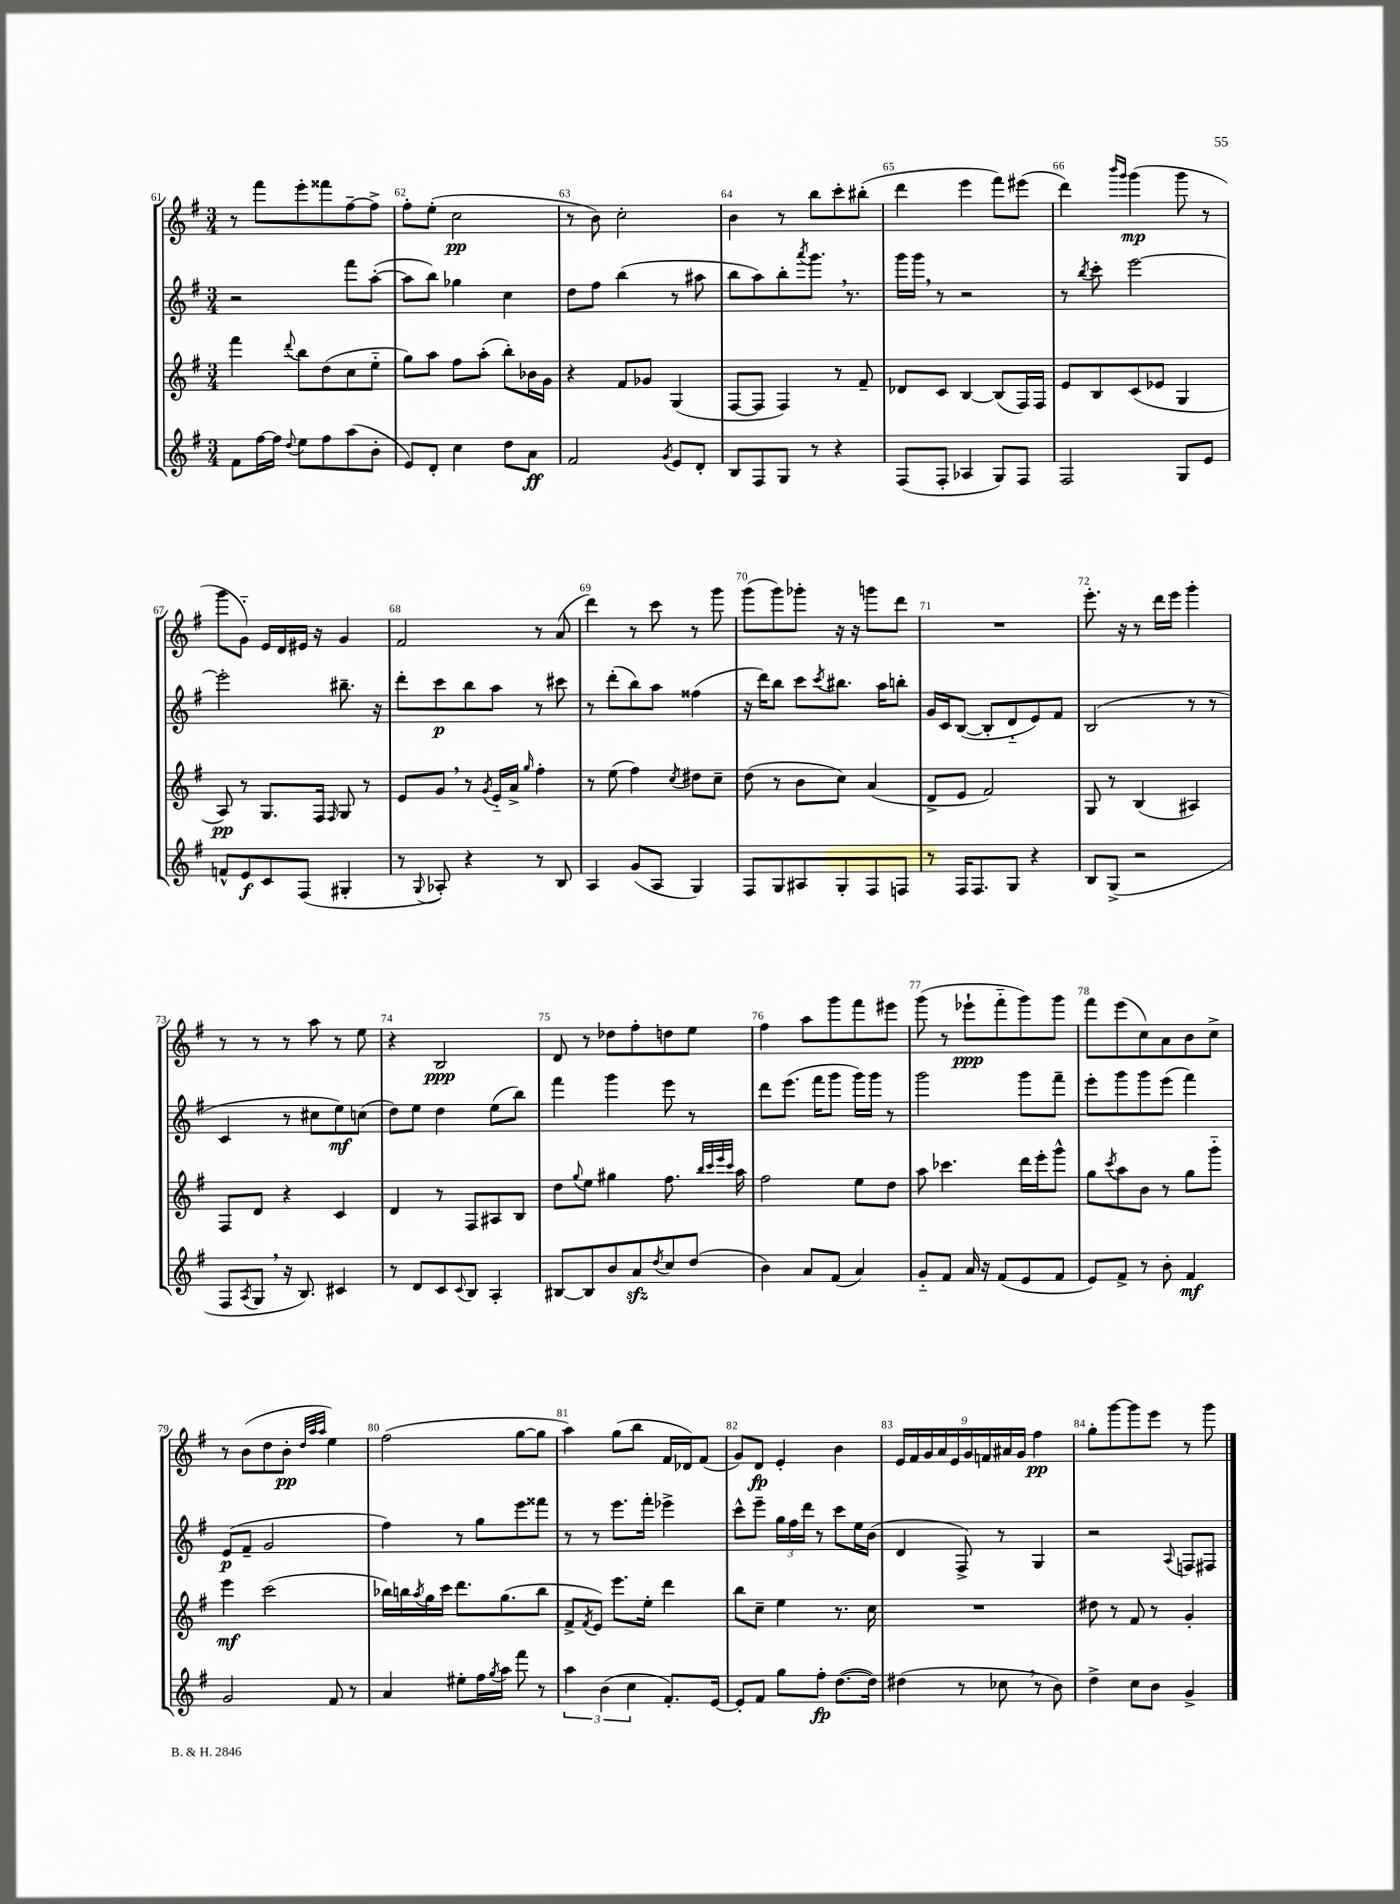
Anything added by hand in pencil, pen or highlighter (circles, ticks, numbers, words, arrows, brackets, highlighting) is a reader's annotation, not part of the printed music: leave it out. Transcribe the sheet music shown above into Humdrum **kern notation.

**kern	**dynam	**kern	**dynam	**kern	**dynam	**kern	**dynam
*part4	*part4	*part3	*part3	*part2	*part2	*part1	*part1
*staff4	*staff4	*staff3	*staff3	*staff2	*staff2	*staff1	*staff1
*clefG2	*	*clefG2	*	*clefG2	*	*clefG2	*
*k[f#]	*	*k[f#]	*	*k[f#]	*	*k[f#]	*
*M3/4	*	*M3/4	*	*M3/4	*	*M3/4	*
=61	=61	=61	=61	=61	=61	=61	=61
8f#\L	.	4fff#\	.	2r	.	8r	.
[16ff#\L	.	.	.	.	.	8fff#\L	.
16ff#\JJ]	.	.	.	.	.	.	.
8qqdd/	.	8qqddd/	.	.	.	.	.
8ee\L	.	8bb\L	.	.	.	8eee'\	.
8ff#\	.	(8dd\	.	.	.	8fff##X\	.
(8aa\	.	8cc\	.	8fff#\L	.	[8ff#~\	.
8b'\J	.	8ee\J	.	([8aa'\J	.	8ff#^\J]	.
=62	=62	=62	=62	=62	=62	=62	=62
8e/L)	.	8gg\L)	.	8aa\L]	.	8ff#'\L	.
8d'/J	.	8aa\J	.	8bb\J)	.	(8ee'\J	.
4cc\	.	8ff#\L	.	4gg-X\	.	2cc\	pp
.	.	(8aa'\J	.	.	.	.	.
8dd\L	.	8bb'\L)	.	4cc\	.	.	.
8a\J	ff	16b-X\L	.	.	.	.	.
.	.	16g\JJ	.	.	.	.	.
=63	=63	=63	=63	=63	=63	=63	=63
2f#/	.	4r	.	8dd\L	.	8r	.
.	.	.	.	8ff#\J	.	8b\)	.
.	.	8f#/L	.	(4bb\	.	2cc'\	.
.	.	8g-X/J	.	.	.	.	.
8qg/	.	.	.	.	.	.	.
8e/L	.	(4G/	.	8r	.	.	.
8d'/J	.	.	.	8aa#X\	.	.	.
=64	=64	=64	=64	=64	=64	=64	=64
8B/L	.	[8F#/L	.	8bb\L	.	4b\	.
8F#/	.	8F#/J]	.	8aa\)	.	.	.
8G/J	.	4F#/)	.	8bb'\	.	8r	.
.	.	.	.	8qaaa/	.	.	.
8r	.	.	.	8.ggg,\J	.	8bb\L	.
4r	.	8r	.	.	.	8ccc'\	.
.	.	.	.	8.r	.	.	.
.	.	8f#~/	.	.	.	(8bb#X'\J	.
=65	=65	=65	=65	=65	=65	=65	=65
(8F#/L	.	8d-X/L	.	16ggg\LL	.	4ddd\	.
.	.	.	.	16ggg,\JJ	.	.	.
8F#'/J	.	8c/J	.	8r	.	.	.
4A-X/	.	[4B/	.	2r	.	4eee\	.
8G/L)	.	(8B/L]	.	.	.	8fff#\L)	.
8F#/J	.	16F#/L)	.	.	.	(8eee#X\J	.
.	.	16F#/JJ	.	.	.	.	.
=66	=66	=66	=66	=66	=66	=66	=66
2F#/	.	8e/L	.	8r	.	4ddd\)	.
.	.	.	.	8qbb/	.	.	.
.	.	8B/	.	8ccc'\	.	.	.
.	.	.	.	.	.	16qqbbb/LL	.
.	.	.	.	.	.	16qqggg/JJ	.
.	.	(8c/	.	[2eee\	.	(4ggg\	mp
.	.	8e-X/J	.	.	.	.	.
8G/L	.	4G/	.	.	.	8ggg\	.
8e/J	.	.	.	.	.	8r	.
!!LO:LB:g=z
=67	=67	=67	=67	=67	=67	=67	=67
8fn^^/L	.	8A/)	pp	2eee'\]	.	8ggg\L	.
8e/	f	8r	.	.	.	8g\J)	.
8c/	.	8.G/L	.	.	.	16e/LL	.
.	.	.	.	.	.	16d/	.
(8F#/J	.	.	.	.	.	16e#X/JJ	.
.	.	16F#/Jk	.	.	.	16r	.
.	.	16qqF#/	.	.	.	.	.
4G#X'/	.	8G/	.	8.bb#X~\	.	4g/	.
.	.	8r	.	.	.	.	.
.	.	.	.	16r	.	.	.
=68	=68	=68	=68	=68	=68	=68	=68
8r	.	8e/L	.	8ddd'\L	.	2f#/	.
8qqG/	.	.	.	.	.	.	.
8A-X'/)	.	8g,/J	.	8ccc\	p	.	.
4r	.	8r	.	8bb\	.	.	.
.	.	8qg/	.	.	.	.	.
.	.	16e/LL	.	8aa\J	.	.	.
.	.	16a^/JJ	.	.	.	.	.
.	.	16qqgg/	.	.	.	.	.
8r	.	4ff#'\	.	8r	.	8r	.
8B/	.	.	.	8ccc#X\	.	(8a/	.
=69	=69	=69	=69	=69	=69	=69	=69
4A/	.	8r	.	8r	.	4ddd\)	.
.	.	(8ee\	.	(8ddd'\L	.	.	.
(8g/L	.	4ff#\)	.	8bb\)	.	8r	.
8A/J	.	.	.	8aa\J	.	8ccc\	.
.	.	8qcc/	.	.	.	.	.
4G/)	.	8dd#X\L	.	(4ff##X\	.	8r	.
.	.	8cc~\J	.	.	.	8ggg\	.
=70	=70	=70	=70	=70	=70	=70	=70
8F#/L	.	(8dd\	.	16r	.	(8ggg\L	.
.	.	.	.	16ddd\KL)	.	.	.
8G/	.	8r	.	8bb\J	.	8ggg\)	.
8A#X/	.	8b\L	.	8ccc\L	.	8ggg-X'\J	.
.	.	.	.	8qccc/	.	.	.
8G'/	.	8cc\J)	.	8.bb#X\J	.	16r	.
.	.	.	.	.	.	16r	.
8F#/	.	(4a/	.	.	.	8gggn\L	.
.	.	.	.	16aa\KL	.	.	.
8Fn/J	.	.	.	8bbn'\J	.	8ddd\J	.
=71	=71	=71	=71	=71	=71	=71	=71
8r	.	8d^/L	.	16g/LL	.	2.r	.
.	.	.	.	16c/J	.	.	.
16F#/KL	.	8e/J	.	([8B/J	.	.	.
8.F#/	.	.	.	.	.	.	.
.	.	2f#/)	.	8B'/L]	.	.	.
8G/J	.	.	.	8d/	.	.	.
4r	.	.	.	8e/)	.	.	.
.	.	.	.	8f#/J	.	.	.
=72	=72	=72	=72	=72	=72	=72	=72
8B/L	.	8G/	.	(2B/	.	8.eee'\	.
(8G^/J	.	8r	.	.	.	.	.
.	.	.	.	.	.	16r	.
2r	.	(4B/	.	.	.	8r	.
.	.	.	.	.	.	16ddd\LL	.
.	.	.	.	.	.	16eee\JJ	.
.	.	4A#X/)	.	8r	.	4ggg'\	.
.	.	.	.	8r	.	.	.
!!LO:LB:g=z
=73	=73	=73	=73	=73	=73	=73	=73
8F#/L	.	8F#/L	.	4c/	.	8r	.
8qA/	.	.	.	.	.	.	.
8G,/J	.	8d/J	.	.	.	8r	.
16r	.	4r	.	8r	.	8r	.
8.B/)	.	.	.	.	.	.	.
.	.	.	.	8cc#X\L	.	8aa\	.
4c#X/	.	4c/	.	8ee\)	mf	8r	.
.	.	.	.	(8ccn\J	.	8ee\	.
=74	=74	=74	=74	=74	=74	=74	=74
8r	.	4d/	.	8dd\L)	.	4r	.
8d/L	.	.	.	8ee\J	.	.	.
8c/	.	8r	.	4dd\	.	2B/	ppp
8qqc/	.	.	.	.	.	.	.
8B/J	.	8F#/L	.	.	.	.	.
4A'/	.	8A#X/	.	(8ee\L	.	.	.
.	.	8B/J	.	8bb\J)	.	.	.
=75	=75	=75	=75	=75	=75	=75	=75
[8B#X/L	.	8dd\L	.	4fff#\	.	8d/	.
.	.	8qqgg/	.	.	.	.	.
8B#/]	.	8ee\J	.	.	.	8r	.
8b/	.	4gg#X\	.	4ggg\	.	8dd-X\L	.
8azz/	.	.	.	.	.	8ff#'\	.
8qdd/	.	.	.	.	.	.	.
8cc/	.	8.ff#\	.	8eee\	.	8ddn\	.
(8dd/J	.	.	.	8r	.	8ee\J	.
.	.	32qqbb/LLL	.	.	.	.	.
.	.	32qqccc/	.	.	.	.	.
.	.	32qqeee/	.	.	.	.	.
.	.	32qqccc/JJJ	.	.	.	.	.
.	.	16aa\	.	.	.	.	.
=76	=76	=76	=76	=76	=76	=76	=76
4b\)	.	2ff#\	.	8ddd\L	.	4ff#\	.
.	.	.	.	(8.eee\J	.	.	.
8a/L	.	.	.	.	.	8aa\L	.
.	.	.	.	16fff#\KL	.	.	.
(8f#/J	.	.	.	8ggg\J	.	8ggg\	.
4a/)	.	8ee\L	.	16ggg\LL)	.	8fff#\	.
.	.	.	.	16ggg\JJ	.	.	.
.	.	8dd\J	.	8r	.	8eee#X\J	.
=77	=77	=77	=77	=77	=77	=77	=77
8g/L	.	8aa\	.	2ggg\	.	(8ggg\	.
8f#/J	.	4.ccc-X\	.	.	.	8r	.
16a/	.	.	.	.	.	8eee-X`\L	ppp
16r	.	.	.	.	.	.	.
(8f#/L	.	.	.	.	.	8fff#\	.
8e/	.	16ddd\LL	.	8ggg\L	.	8ggg\)	.
.	.	16eee'\J	.	.	.	.	.
8f#/J	.	8ggg^^\J	.	8fff#~\J	.	8ggg\J	.
=78	=78	=78	=78	=78	=78	=78	=78
8e/L)	.	8gg\L	.	8eee'\L	.	8fff#\L	.
.	.	8qccc/	.	.	.	.	.
8f#^/J	.	8aa\	.	8ggg\	.	(8eee\	.
8r	.	8b\J	.	8ggg\	.	8cc\)	.
8b'\	.	8r	.	(8eee\J	.	8a\	.
4f#/	mf	8gg\L	.	4fff#\)	.	8b\	.
.	.	8ggg\J	.	.	.	8cc^\J	.
!!LO:LB:g=z
=79	=79	=79	=79	=79	=79	=79	=79
2g/	.	4eee\	mf	(8e/L	p	8r	.
.	.	.	.	8f#~/J	.	(8b\L	.
.	.	(2ccc\	.	2g/	.	8dd\	.
.	.	.	.	.	.	8b'\J	pp
.	.	.	.	.	.	32qqdd/LLL	.
.	.	.	.	.	.	32qqaa/	.
.	.	.	.	.	.	32qqaa/JJJ	.
8f#/	.	.	.	.	.	4ee\)	.
8r	.	.	.	.	.	.	.
=80	=80	=80	=80	=80	=80	=80	=80
4a/	.	16bb-X\LL)	.	4ff#\)	.	(2ff#\	.
.	.	16bbn\	.	.	.	.	.
.	.	8qaa/	.	.	.	.	.
.	.	16gg\	.	.	.	.	.
.	.	16ccc\JJ	.	.	.	.	.
8ee#X'\L	.	8.ddd\L	.	8r	.	.	.
16ff#\L	.	.	.	8gg\L	.	.	.
8qgg/	.	.	.	.	.	.	.
16aa\JJ	.	(8.gg\	.	.	.	.	.
8fff#\	.	.	.	8eee\	.	[8gg\L	.
8r	.	8bb\J	.	8fff##X\J	.	8gg\J]	.
=81	=81	=81	=81	=81	=81	=81	=81
6aa\	.	8f#^/L	.	8r	.	4aa\)	.
.	.	8qf#/	.	.	.	.	.
.	.	8e/J)	.	8r	.	.	.
(6b\	.	.	.	.	.	.	.
.	.	8.eee\L	.	8.eee\L	.	(8gg\L	.
6cc\	.	.	.	.	.	.	.
.	.	.	.	.	.	8bb\J	.
.	.	16ee'\Jk	.	16fff#'\Jk	.	.	.
8.f#'/L)	.	4ddd\	.	4eee-X^\	.	16f#/LL	.
.	.	.	.	.	.	16d-X/J)	.
.	.	.	.	.	.	(8f#/J	.
[16e/Jk	.	.	.	.	.	.	.
=82	=82	=82	=82	=82	=82	=82	=82
8e'/L]	.	8bb\L	.	8ccc^^\L	.	8g/L)	.
8f#/J	.	8cc~\J	.	8eee~\J	.	8d/J	fp
8gg\L	.	4ee\	.	24gg\LL	.	4e'/	.
.	.	.	.	24ff#\	.	.	.
.	.	.	.	24ddd\JJ	.	.	.
8ff#'\J	fp	.	.	8r	.	.	.
([8.dd\L	.	8.r	.	8ccc\L	.	4b\	.
.	.	.	.	16ee\L	.	.	.
16dd\Jk])	.	16cc\	.	(16b\JJ	.	.	.
=83	=83	=83	=83	=83	=83	=83	=83
(4dd#X\	.	2.r	.	4d/	.	18e/LL	.
.	.	.	.	.	.	18f#/	.
.	.	.	.	.	.	18g/	.
.	.	.	.	.	.	18a/	.
.	.	.	.	.	.	18e/	.
8r	.	.	.	8F#^/)	.	.	.
.	.	.	.	.	.	18g/	.
.	.	.	.	.	.	18fn/	.
8cc-X,\	.	.	.	8r	.	.	.
.	.	.	.	.	.	18a#X/	.
.	.	.	.	.	.	18g/JJ	.
8r	.	.	.	4G/	.	4ff#\	pp
8b\)	.	.	.	.	.	.	.
=84	=84	=84	=84	=84	=84	=84	=84
4dd^\	.	8dd#X\	.	2r	.	8gg'\L	.
.	.	8r	.	.	.	[8ggg\	.
8cc\L	.	8f#/	.	.	.	8ggg\]	.
8b\J	.	8r	.	.	.	8eee\J	.
.	.	.	.	8qqA/	.	.	.
4g^/	.	4g'/	.	8Fn/L	.	8r	.
.	.	.	.	8F#X/J	.	8ggg\	.
==	==	==	==	==	==	==	==
*-	*-	*-	*-	*-	*-	*-	*-
